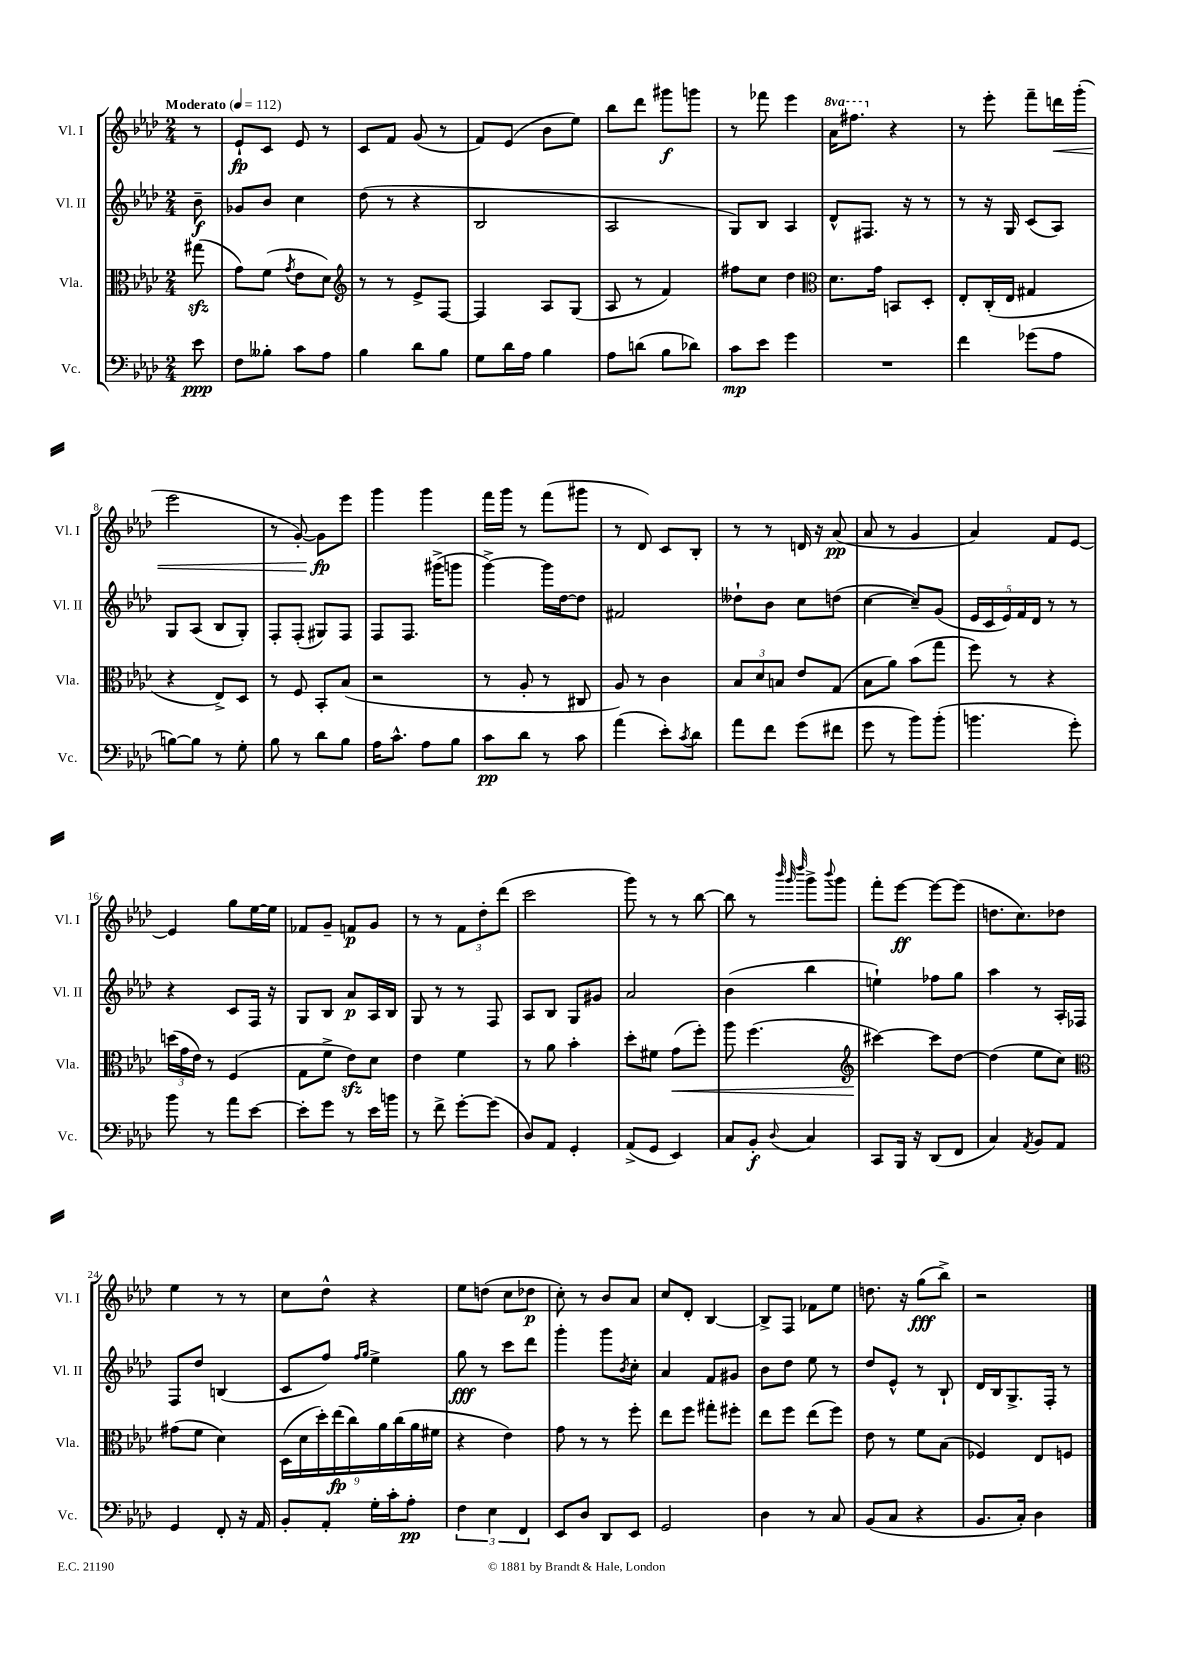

**kern	**dynam	**kern	**dynam	**kern	**dynam	**kern	**dynam
*part4	*part4	*part3	*part3	*part2	*part2	*part1	*part1
*staff4	*staff4	*staff3	*staff3	*staff2	*staff2	*staff1	*staff1
*I"Vc.	*	*I"Vla.	*	*I"Vl. II	*	*I"Vl. I	*
*I'Vc.	*	*I'Vla.	*	*I'Vl. II	*	*I'Vl. I	*
*clefF4	*	*clefC3	*	*clefG2	*	*clefG2	*
*k[b-e-a-d-]	*	*k[b-e-a-d-]	*	*k[b-e-a-d-]	*	*k[b-e-a-d-]	*
*M2/4	*	*M2/4	*	*M2/4	*	*M2/4	*
*MM112	*	*MM112	*	*MM112	*	*MM112	*
=	=	=	=	=	=	=	=
!	!	!	!	!	!	!LO:TX:a:B:t=Moderato	!
8e-\	ppp	(8gg#Xzz\	.	8b-~\	f	8r	.
=1	=1	=1	=1	=1	=1	=1	=1
8F\L	.	8g\L)	.	8g-X/L	.	8e-`/L	fp
8B--X'\J	.	(8f\J	.	8b-/J	.	8c/J	.
.	.	8qg/	.	.	.	.	.
8c\L	.	8e-\L	.	4cc\	.	8e-/	.
8A-\J	.	8d-\J)	.	.	.	8r	.
=2	=2	=2	=2	=2	=2	=2	=2
*	*	*clefG2	*	*	*	*	*
4B-\	.	8r	.	(8dd-\	.	8c/L	.
.	.	8r	.	8r	.	8f/J	.
8d-\L	.	8e-^/L	.	4r	.	(8g/	.
8B-\J	.	[8F/J	.	.	.	8r	.
=3	=3	=3	=3	=3	=3	=3	=3
8G\L	.	4F/]	.	2B-/	.	8f/L)	.
16d-\L	.	.	.	.	.	(8e-/J	.
16A-\JJ	.	.	.	.	.	.	.
4B-\	.	8A-/L	.	.	.	8b-\L	.
.	.	(8G/J	.	.	.	8ee-\J)	.
=4	=4	=4	=4	=4	=4	=4	=4
8A-\L	.	8A-/	.	2A-/	.	8bb-\L	.
(8dn\J	.	8r	.	.	.	8ddd-\J	.
8B-\L	.	4f/)	.	.	.	8ggg#X\L	f
8d-X\J)	.	.	.	.	.	8gggn\J	.
=5	=5	=5	=5	=5	=5	=5	=5
8c\L	mp	8ff#X\L	.	8G/L)	.	8r	.
8e-\J	.	8cc\J	.	8B-/J	.	8fff-X\	.
4g\	.	4dd-\	.	4A-/	.	4eee-\	.
=6	=6	=6	=6	=6	=6	=6	=6
*	*	*clefC3	*	*	*	*	*
*	*	*	*	*	*	*8va	*
2r	.	8.d-\L	.	8d-^^/L	.	16aa-\KL	.
.	.	.	.	.	.	8.fff#X\J	.
.	.	.	.	8.F#X/J	.	.	.
.	.	16g\Jk	.	.	.	.	.
*	*	*	*	*	*	*X8va	*
.	.	8BBn/L	.	.	.	4r	.
.	.	.	.	16r	.	.	.
.	.	8D-'/J	.	8r	.	.	.
=7	=7	=7	=7	=7	=7	=7	=7
4f\	.	8E-'/L	.	8r	.	8r	.
.	.	(16C'/L	.	16r	.	8eee-'\	.
.	.	16E-/JJ	.	16G/	.	.	.
(8g-X\L	.	4G#X/	.	(8c/L	.	8fff~\L	.
!	!	!	!	!	!	!	!LO:HP:b
8A-\J	.	.	.	8A-/J)	.	16dddn\L	<
.	.	.	.	.	.	(16ggg'\JJ	.
!!LO:LB:g=z
=8	=8	=8	=8	=8	=8	=8	=8
[8Bn\L)	.	4r	.	8G/L	.	2eee-\	.
8B\J]	.	.	.	(8A-/J	.	.	.
8r	.	8E-^/L)	.	8B-/L	.	.	.
8G'\	.	8D-/J	.	8G'/J)	.	.	.
=9	=9	=9	=9	=9	=9	=9	=9
8B-\	.	8r	.	8F'/L	.	8r	.
8r	.	8F/	.	(8F'/J	.	[8g'/)	.
8d-\L	.	8BB-'/L	.	8G#X/L)	.	8g\L]	fp
8B-\J	.	(8B-/J	.	8F/J	.	8eee-\J	[
=10	=10	=10	=10	=10	=10	=10	=10
16A-\KL	.	2r	.	8F/L	.	4ggg\	.
8.c^^\J	.	.	.	.	.	.	.
.	.	.	.	8.F/J	.	.	.
8A-\L	.	.	.	.	.	4ggg\	.
.	.	.	.	(16ggg#X^\KL	.	.	.
8B-\J	.	.	.	8gggn\J	.	.	.
=11	=11	=11	=11	=11	=11	=11	=11
8c\L	pp	8r	.	[4ggg^\)	.	16fff\LL	.
.	.	.	.	.	.	16ggg\JJ	.
8d-\J	.	8A-'/	.	.	.	8r	.
8r	.	8r	.	16ggg\LL]	.	(8fff\L	.
.	.	.	.	[16dd-\J	.	.	.
8c\	.	8C#X/	.	8dd-\J]	.	8ggg#X\J	.
=12	=12	=12	=12	=12	=12	=12	=12
(4a-\	.	8A-/)	.	2f#X/	.	8r	.
.	.	8r	.	.	.	8d-/)	.
8e-'\L)	.	4c\	.	.	.	8c/L	.
8qc/	.	.	.	.	.	.	.
8d-\J	.	.	.	.	.	8B-'/J	.
=13	=13	=13	=13	=13	=13	=13	=13
8a-\L	.	12B-/L	.	8dd--X`\L	.	8r	.
.	.	12d-/	.	.	.	.	.
8f\J	.	.	.	8b-\J	.	8r	.
.	.	12Bn/J	.	.	.	.	.
(8g\L	.	8e-/L	.	8cc\L	.	16dn/	.
.	.	.	.	.	.	16r	.
8f#X\J	.	(8G/J	.	(8ddn\J	.	(8a-/	pp
=14	=14	=14	=14	=14	=14	=14	=14
8g\	.	8B-\L	.	[4cc\	.	8a-/	.
8r	.	8a-\J)	.	.	.	8r	.
8b-\L)	.	(8b-\L	.	8cc~/L])	.	4g/	.
(8b-'\J	.	8gg\J	.	(8g/J	.	.	.
=15	=15	=15	=15	=15	=15	=15	=15
4.bn\	.	8ff\)	.	20e-/LL	.	4a-/)	.
.	.	.	.	20c/	.	.	.
.	.	.	.	20e-/)	.	.	.
.	.	8r	.	.	.	.	.
.	.	.	.	20f/	.	.	.
.	.	.	.	20d-/JJ	.	.	.
.	.	4r	.	8r	.	8f/L	.
8g'\)	.	.	.	8r	.	[8e-/J	.
!!LO:LB:g=z
=16	=16	=16	=16	=16	=16	=16	=16
8b-\	.	(24ddn\LL	.	4r	.	4e-/]	.
.	.	24g\	.	.	.	.	.
.	.	24e-\JJ)	.	.	.	.	.
8r	.	8r	.	.	.	.	.
8a-\L	.	(4F/	.	8c/L	.	8gg\L	.
[8e-\J	.	.	.	16F/Jk	.	[16ee-\L	.
.	.	.	.	16r	.	16ee-\JJ]	.
=17	=17	=17	=17	=17	=17	=17	=17
8e-'\L]	.	8G\L	.	8G/L	.	8f-X/L	.
8g\J	.	8f^\J	.	8B-/J	.	8g~/J	.
8r	.	8e-zz\L)	.	8a-/L	p	8fn/L	p
16e-\LL	.	8d-\J	.	16A-/L	.	8g/J	.
16bn\JJ	.	.	.	16B-/JJ	.	.	.
=18	=18	=18	=18	=18	=18	=18	=18
8r	.	4e-\	.	8G/	.	8r	.
8f^\	.	.	.	8r	.	8r	.
[8g'\L	.	4f\	.	8r	.	12f\L	.
.	.	.	.	.	.	12dd-'\	.
(8g\J]	.	.	.	8F/	.	.	.
.	.	.	.	.	.	(12ddd-\J	.
=19	=19	=19	=19	=19	=19	=19	=19
8D-/L)	.	8r	.	8A-/L	.	2ccc\	.
8AA-/J	.	8a-\	.	8B-/J	.	.	.
4GG'/	.	4b-'\	.	8G/L	.	.	.
.	.	.	.	8g#X/J	.	.	.
=20	=20	=20	=20	=20	=20	=20	=20
(8AA-^/L	.	8dd-'\L	.	2a-/	.	8ggg\)	.
8GG/J	.	8f#X\J	.	.	.	8r	.
!	!	!	!LO:HP:b	!	!	!	!
4EE-/)	.	(8g\L	<	.	.	8r	.
.	.	8ff'\J)	.	.	.	[8bb-\	.
=21	=21	=21	=21	=21	=21	=21	=21
8C/L	.	8aa-\	.	(4b-\	.	8bb-\]	.
8BB-'/J	f	(4.ff\	.	.	.	8r	.
.	.	.	.	.	.	32qqbbb-/	.
.	.	.	.	.	.	32qqggg/	.
8qqD-/	.	.	.	.	.	32qqdddd-/	.
4C/	.	.	.	4bb-\	.	8ggg^\L	.
.	.	.	.	.	.	8qqbbb-/	.
.	.	.	.	.	.	8ggg\J	.
=22	=22	=22	=22	=22	=22	=22	=22
*	*	*clefG2	*	*	*	*	*
8CC/L	.	[4ccc#X\)	.	4een`\)	.	8fff'\L	.
16BBB-/Jk	.	.	.	.	.	[8eee-\J	ff
16r	.	.	.	.	.	.	.
(8DD-/L	.	8ccc#\L]	[	8ff-X\L	.	8eee-\L_	.
8FF/J	.	[8dd-\J	.	8gg\J	.	(8eee-\J]	.
=23	=23	=23	=23	=23	=23	=23	=23
4C/)	.	(4dd-\]	.	4aa-\	.	8.ddn\L	.
.	.	.	.	.	.	8.cc\)	.
8qAA-/	.	.	.	.	.	.	.
8BB-/L	.	8ee-\L	.	8r	.	.	.
8AA-/J	.	8cc\J)	.	16A-'/LL	.	8dd-X\J	.
.	.	.	.	16F-X/JJ	.	.	.
!!LO:LB:g=z
=24	=24	=24	=24	=24	=24	=24	=24
*	*	*clefC3	*	*	*	*	*
4GG/	.	(8g#X\L	.	8F/L	.	4ee-\	.
.	.	8f\J	.	8dd-/J	.	.	.
8FF'/	.	4d-\)	.	(4Bn/	.	8r	.
16r	.	.	.	.	.	8r	.
16AA-/	.	.	.	.	.	.	.
=25	=25	=25	=25	=25	=25	=25	=25
8BB-'/L	.	(18D-\LL	.	8c/L	.	8cc\L	.
.	.	18d-\	.	.	.	.	.
.	.	18dd-'\)	.	.	.	.	.
8AA-'/J	.	.	.	8ff/J)	.	8dd-^^\J	.
.	.	(18ee-\	fp	.	.	.	.
.	.	18cc\)	.	.	.	.	.
.	.	.	.	16qqff/LL	.	.	.
.	.	.	.	16qqgg/JJ	.	.	.
16G'\LL	.	.	.	4ee-^\	.	4r	.
.	.	18a-\	.	.	.	.	.
16c'\J	.	.	.	.	.	.	.
.	.	(18cc\	.	.	.	.	.
8A-'\J	pp	.	.	.	.	.	.
.	.	18a-\	.	.	.	.	.
.	.	18f#X\JJ	.	.	.	.	.
=26	=26	=26	=26	=26	=26	=26	=26
6F\	.	4r	.	8gg\	fff	8ee-\L	.
.	.	.	.	8r	.	(8ddn\J	.
6E-\	.	.	.	.	.	.	.
.	.	4e-\)	.	8ccc\L	.	8cc\L	.
6FF/	.	.	.	.	.	.	.
.	.	.	.	8ddd-\J	.	8dd-X\J	p
=27	=27	=27	=27	=27	=27	=27	=27
8EE-/L	.	8g\	.	4ggg'\	.	8cc'\)	.
8D-/J	.	8r	.	.	.	8r	.
8DD-/L	.	8r	.	8ggg\L	.	8b-/L	.
.	.	.	.	8qb-/	.	.	.
8EE-/J	.	8ff'\	.	8cc'\J	.	8a-/J	.
=28	=28	=28	=28	=28	=28	=28	=28
2GG/	.	8ee-\L	.	4a-/	.	8cc/L	.
.	.	8ff\J	.	.	.	8d-'/J	.
.	.	8gg#X'\L	.	8f/L	.	[4B-/	.
.	.	8ff#X'\J	.	8g#X/J	.	.	.
=29	=29	=29	=29	=29	=29	=29	=29
4D-\	.	8ee-\L	.	8b-\L	.	8B-^/L]	.
.	.	8ff\J	.	8dd-\J	.	8F/J	.
8r	.	(8ee-\L	.	8ee-\	.	8f-X\L	.
8C/	.	8ff\J)	.	8r	.	8ee-\J	.
=30	=30	=30	=30	=30	=30	=30	=30
(8BB-/L	.	8e-\	.	8dd-/L	.	8.ddn\	.
8C/J	.	8r	.	8e-^^/J	.	.	.
.	.	.	.	.	.	16r	.
4r	.	8f\L	.	8r	.	(8gg\L	fff
.	.	(8B-\J	.	8B-`/	.	8bb-^\J)	.
=31	=31	=31	=31	=31	=31	=31	=31
8.BB-/L	.	4F-X/)	.	16d-/LL	.	2r	.
.	.	.	.	16B-/J	.	.	.
.	.	.	.	8.G^/	.	.	.
16C'/Jk)	.	.	.	.	.	.	.
4D-\	.	8E-/L	.	.	.	.	.
.	.	.	.	16F'/Jk	.	.	.
.	.	8Fn/J	.	8r	.	.	.
==	==	==	==	==	==	==	==
*-	*-	*-	*-	*-	*-	*-	*-
